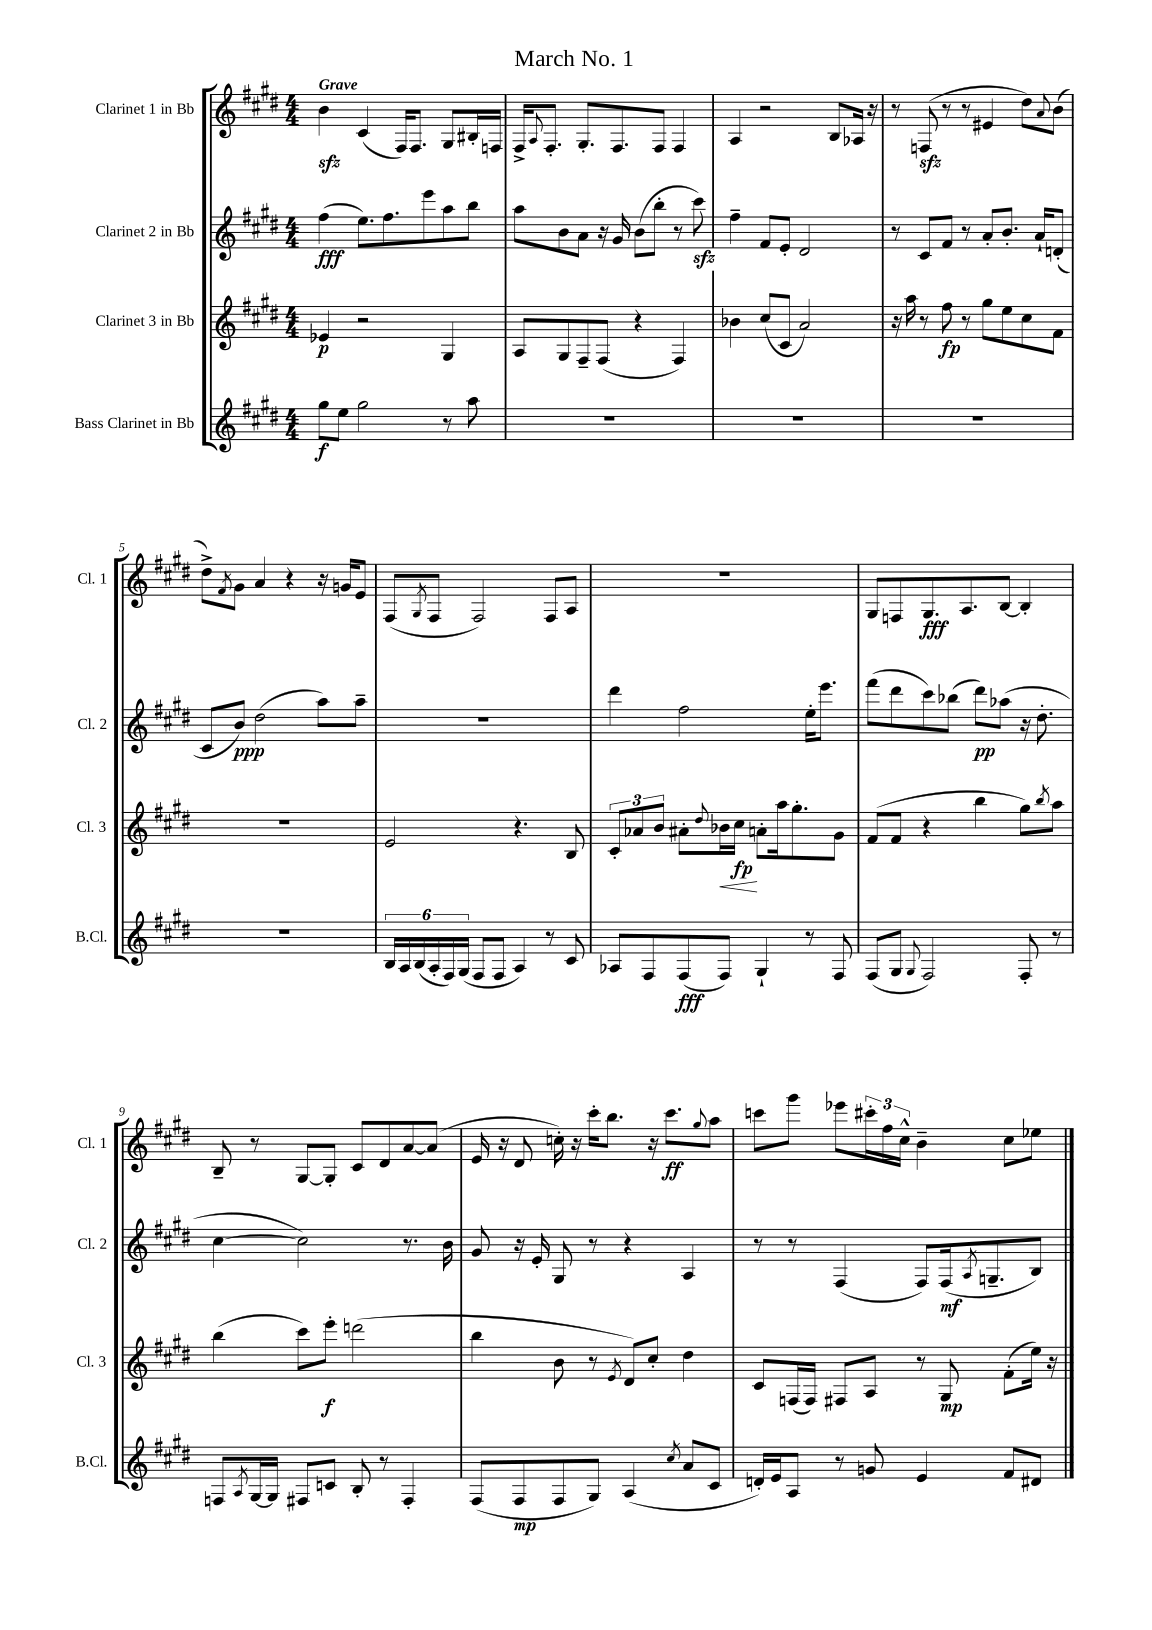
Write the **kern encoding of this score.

**kern	**dynam	**kern	**dynam	**kern	**dynam	**kern	**dynam
*part4	*part4	*part3	*part3	*part2	*part2	*part1	*part1
*staff4	*staff4	*staff3	*staff3	*staff2	*staff2	*staff1	*staff1
*I"Bass Clarinet in Bb	*	*I"Clarinet 3 in Bb	*	*I"Clarinet 2 in Bb	*	*I"Clarinet 1 in Bb	*
*I'B.Cl.	*	*I'Cl. 3	*	*I'Cl. 2	*	*I'Cl. 1	*
*clefG2	*	*clefG2	*	*clefG2	*	*clefG2	*
*k[f#c#g#d#]	*	*k[f#c#g#d#]	*	*k[f#c#g#d#]	*	*k[f#c#g#d#]	*
*M4/4	*	*M4/4	*	*M4/4	*	*M4/4	*
=1	=1	=1	=1	=1	=1	=1	=1
!	!	!	!	!	!	!LO:TX:a:B:t=Grave	!
8gg#\L	f	4e-X/	p	(4ff#\	fff	4bzz\	.
8ee\J	.	.	.	.	.	.	.
2gg#\	.	2r	.	8.ee\L)	.	(4c#/	.
.	.	.	.	8.ff#\	.	.	.
.	.	.	.	.	.	16F#/KL)	.
.	.	.	.	.	.	8.F#/J	.
.	.	.	.	8eee\	.	.	.
8r	.	4G#/	.	8aa\	.	8G#/L	.
8aa\	.	.	.	8bb\J	.	16B#X'/L	.
.	.	.	.	.	.	16Fn/JJ	.
=2	=2	=2	=2	=2	=2	=2	=2
1r	.	8A/L	.	8aa\L	.	16F#^/KL	.
.	.	.	.	.	.	8qqA/	.
.	.	.	.	.	.	8.F#'/J	.
.	.	8G#/	.	8b\	.	.	.
.	.	8F#~/	.	8a\J	.	8.G#'/L	.
.	.	(8F#/J	.	16r	.	.	.
.	.	.	.	16g#/	.	8.F#/	.
.	.	4r	.	(8b\L	.	.	.
.	.	.	.	8bb'\J	.	8F#/J	.
.	.	4F#/)	.	8r	.	4F#/	.
.	.	.	.	8ccc#zz\)	.	.	.
=3	=3	=3	=3	=3	=3	=3	=3
1r	.	4b-X\	.	4ff#~\	.	4A/	.
.	.	(8cc#/L	.	8f#/L	.	2r	.
.	.	8c#/J	.	8e'/J	.	.	.
.	.	2a/)	.	2d#/	.	.	.
.	.	.	.	.	.	8B/L	.
.	.	.	.	.	.	16A-X/Jk	.
.	.	.	.	.	.	16r	.
=4	=4	=4	=4	=4	=4	=4	=4
1r	.	16r	.	8r	.	8r	.
.	.	16aa\	.	.	.	.	.
.	.	8r	.	8c#/L	.	(8Fnzz/	.
.	.	8ff#\	fp	8f#/J	.	8r	.
.	.	8r	.	8r	.	8r	.
.	.	8gg#\L	.	8a'/L	.	4e#X/	.
.	.	8ee\	.	8.b'/J	.	.	.
.	.	8cc#\	.	.	.	8dd#\L)	.
.	.	.	.	16a`/KL	.	.	.
.	.	.	.	.	.	8qqa/	.
.	.	8f#\J	.	(8dn'/J	.	(8b\J	.
!!LO:LB:g=z
=5	=5	=5	=5	=5	=5	=5	=5
1r	.	1r	.	8c#/L	.	8dd#^\L)	.
.	.	.	.	.	.	8qf#/	.
.	.	.	.	8b/J)	ppp	8g#\J	.
.	.	.	.	(2dd#\	.	4a/	.
.	.	.	.	.	.	4r	.
.	.	.	.	8aa\L)	.	16r	.
.	.	.	.	.	.	16gn/KL	.
.	.	.	.	8aa~\J	.	8e/J	.
=6	=6	=6	=6	=6	=6	=6	=6
24B/LL	.	2e/	.	1r	.	(8F#/L	.
24A/	.	.	.	.	.	.	.
(24B/	.	.	.	.	.	.	.
.	.	.	.	.	.	8qG#/	.
24A'/	.	.	.	.	.	8F#/J	.
24F#/)	.	.	.	.	.	.	.
(24G#/JJ	.	.	.	.	.	.	.
8F#/L	.	.	.	.	.	2F#/)	.
8F#/J	.	.	.	.	.	.	.
4A/)	.	4.r	.	.	.	.	.
8r	.	.	.	.	.	8F#/L	.
8c#/	.	8B/	.	.	.	8A/J	.
=7	=7	=7	=7	=7	=7	=7	=7
8A-X/L	.	12c#'/L	.	4ddd#\	.	1r	.
.	.	12a-X/	.	.	.	.	.
8F#/	.	.	.	.	.	.	.
.	.	12b/J	.	.	.	.	.
(8F#/	fff	8a#X'\L	.	2ff#\	.	.	.
.	.	8qqdd#/	.	.	.	.	.
!	!	!	!LO:HP:b	!	!	!	!
8F#/J)	.	16b-X\L	<	.	.	.	.
.	.	16cc#\JJ	fp	.	.	.	.
4G#`/	.	8an'\L	[	.	.	.	.
.	.	16aa\k	.	.	.	.	.
.	.	8.gg#'\	.	.	.	.	.
8r	.	.	.	16ee'\KL	.	.	.
.	.	.	.	8.eee\J	.	.	.
8F#/	.	8g#\J	.	.	.	.	.
=8	=8	=8	=8	=8	=8	=8	=8
(8F#/L	.	(8f#/L	.	(8fff#\L	.	8G#/L	.
8G#/J	.	8f#/J	.	8ddd#\	.	8Fn/	.
8qqG#/	.	.	.	.	.	.	.
2F#/)	.	4r	.	8ccc#\)	.	8.G#/	fff
.	.	.	.	(8bb-X\J	.	.	.
.	.	.	.	.	.	8.A/	.
.	.	4bb\	.	8ddd#\L)	pp	.	.
.	.	.	.	(8aa-X\J	.	[8B/J	.
8F#'/	.	8gg#\L)	.	16r	.	4B'/]	.
.	.	.	.	8.dd#'\	.	.	.
.	.	8qbb/	.	.	.	.	.
8r	.	8aa\J	.	.	.	.	.
!!LO:LB:g=z
=9	=9	=9	=9	=9	=9	=9	=9
8Fn/L	.	(4bb\	.	[4cc#\	.	8B~/	.
8qA/	.	.	.	.	.	.	.
[16G#/L	.	.	.	.	.	8r	.
16G#/JJ]	.	.	.	.	.	.	.
8F#X/L	.	8ccc#\L)	.	2cc#\])	.	[8G#/L	.
8cn/J	.	8eee'\J	f	.	.	8G#'/J]	.
8B'/	.	(2dddn\	.	.	.	8c#/L	.
8r	.	.	.	.	.	8d#/	.
4F#'/	.	.	.	8.r	.	[8a/	.
.	.	.	.	.	.	(8a/J]	.
.	.	.	.	16b\	.	.	.
=10	=10	=10	=10	=10	=10	=10	=10
(8F#/L	.	4bb\	.	8g#/	.	16e/	.
.	.	.	.	.	.	16r	.
8F#/	mp	.	.	16r	.	8d#/	.
.	.	.	.	16e'/	.	.	.
8F#/	.	8b\	.	8G#/	.	16ccn'\)	.
.	.	.	.	.	.	16r	.
8G#/J)	.	8r	.	8r	.	16ccc#'\KL	.
.	.	.	.	.	.	8.bb\J	.
.	.	8qe/	.	.	.	.	.
(4A/	.	8d#/L)	.	4r	.	.	.
.	.	8cc#'/J	.	.	.	16r	.
.	.	.	.	.	.	8.ccc#\L	ff
8qcc#/	.	.	.	.	.	.	.
8a/L	.	4dd#\	.	4A/	.	.	.
.	.	.	.	.	.	8qqgg#/	.
8c#/J	.	.	.	.	.	8aa\J	.
=11	=11	=11	=11	=11	=11	=11	=11
16dn'/LL)	.	8c#/L	.	8r	.	8cccn\L	.
16e/J	.	.	.	.	.	.	.
8A/J	.	(16Fn/L	.	8r	.	8ggg#\J	.
.	.	16F/JJ)	.	.	.	.	.
8r	.	8F#X/L	.	(4F#/	.	8eee-X\L	.
8gn/	.	8A/J	.	.	.	24ccc#X'\L	.
.	.	.	.	.	.	24ff#\	.
.	.	.	.	.	.	24cc#^^\JJ	.
4e/	.	8r	.	8F#/L)	.	4b~\	.
.	.	8G#/	mp	(16F#/k	mf	.	.
.	.	.	.	8qA/	.	.	.
.	.	.	.	8.Gn~/	.	.	.
8f#/L	.	(8f#'\L	.	.	.	8cc#\L	.
8d#X/J	.	16ee\Jk)	.	8B/J)	.	8ee-X\J	.
.	.	16r	.	.	.	.	.
==	==	==	==	==	==	==	==
*-	*-	*-	*-	*-	*-	*-	*-
